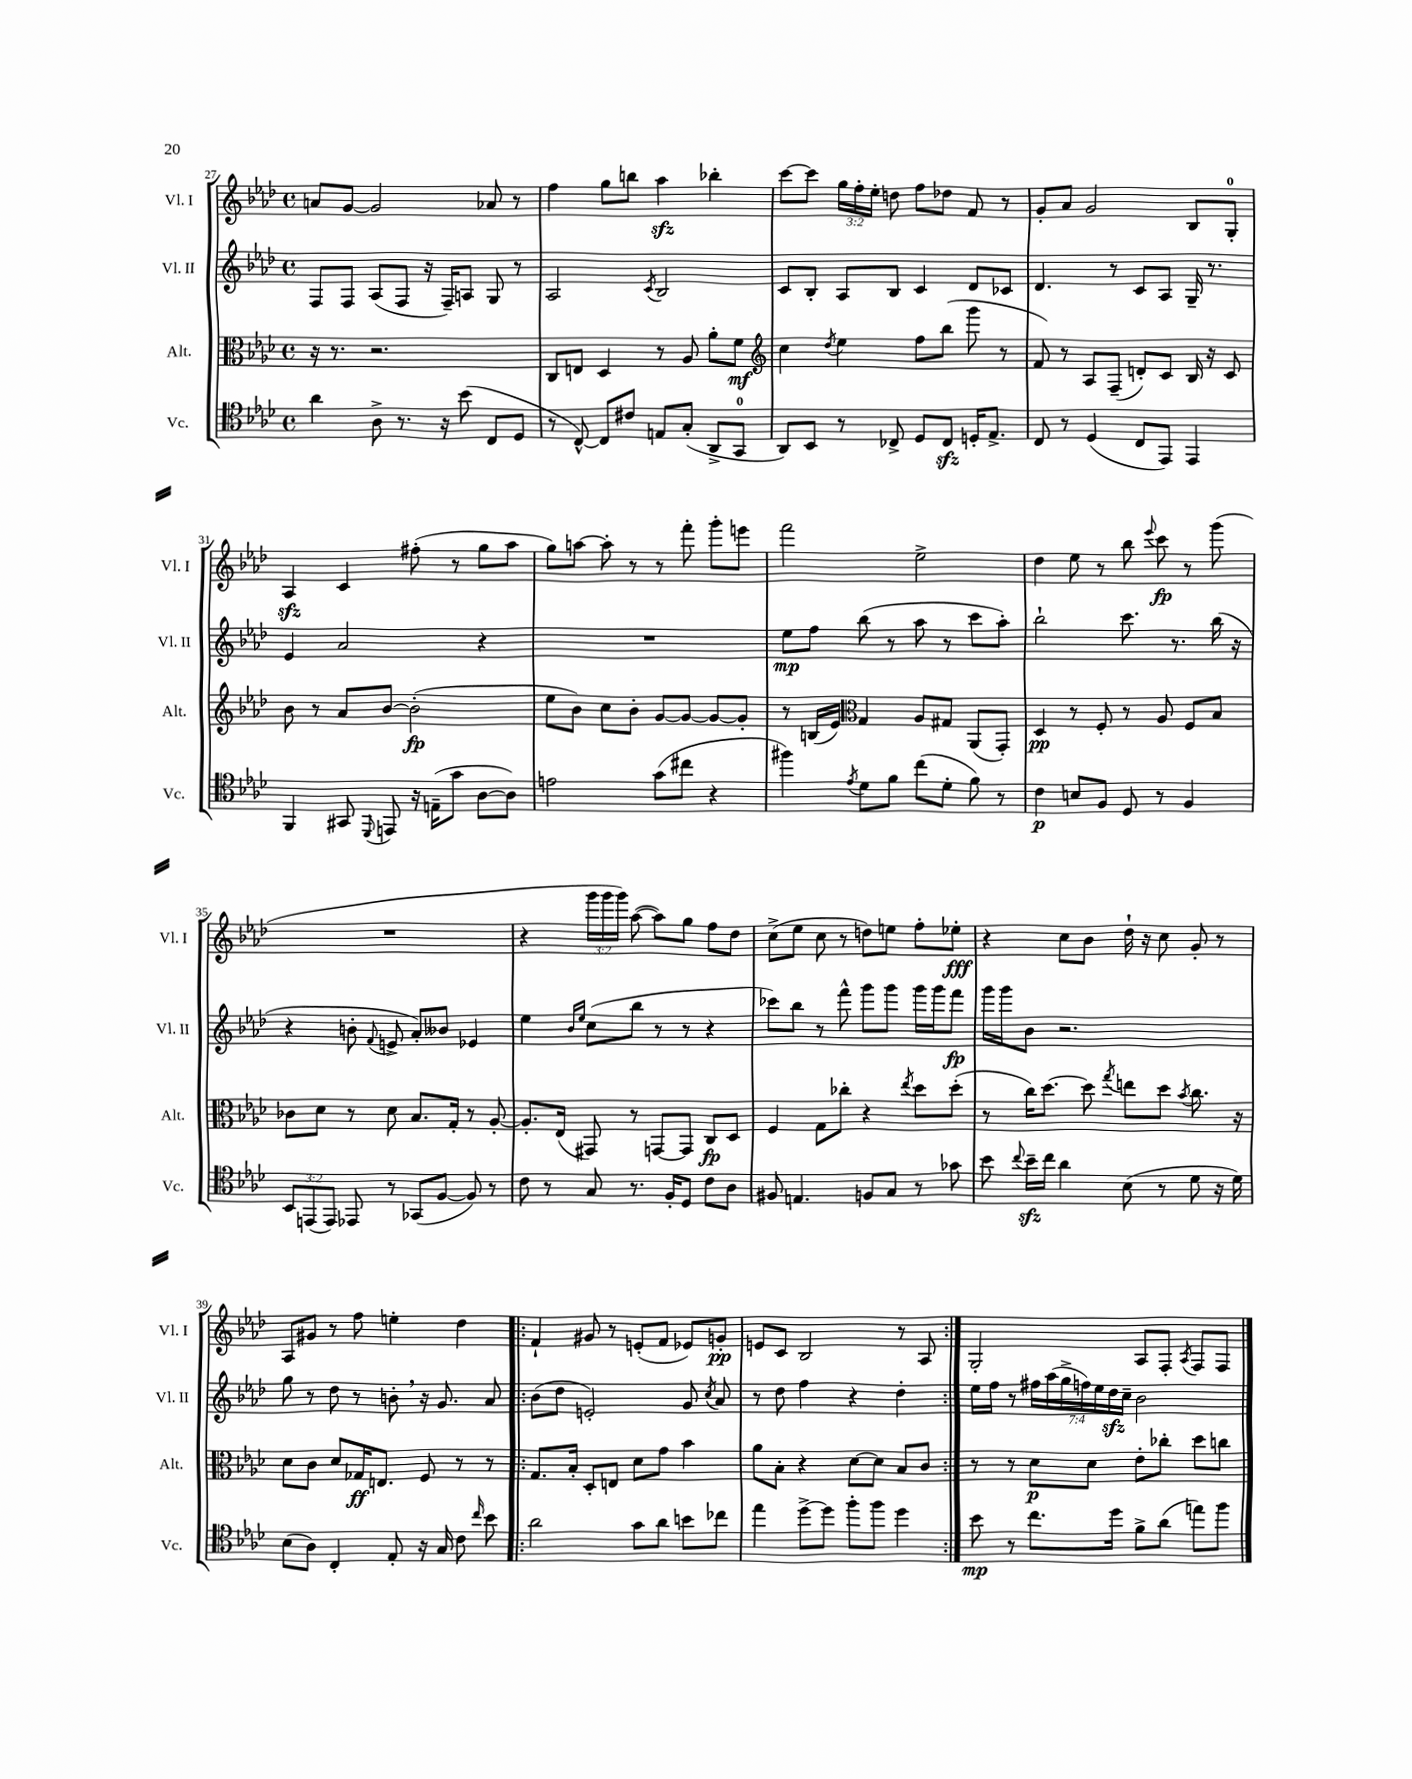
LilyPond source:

<<
\new StaffGroup <<
\new Staff = "s0" \with { instrumentName = "Vl. I" shortInstrumentName = "Vl. I" } {
    \clef treble \key aes \major \defaultTimeSignature \time 4/4 \override Staff.TupletNumber.text = #tuplet-number::calc-fraction-text
    \autoBeamOff a'8[ g'8]~ g'2 aes'8 r8 |
    f''4 g''8[ b''8] aes''4\sfz bes''4-. |
    c'''8[~ c'''8] \tuplet 3/2 { g''16[ f''16-. ees''16]-. } d''8 f''8[ des''8] f'8 r8 |
    g'8[-. aes'8] g'2 bes8[ g8]-0-. |
    aes4\sfz c'4 fis''8-.( r8 g''8[ aes''8] |
    g''8[) a''8]~ a''8-. r8 r8 f'''8-. g'''8[-. e'''8] |
    f'''2 ees''2-> |
    des''4 ees''8 r8 bes''8 \appoggiatura { ees'''8 } c'''8\fp r8 g'''8( |
    R1 |
    r4 \tuplet 3/2 { g'''16[ g'''16 g'''16]) } aes''8~( aes''8[) g''8] f''8[ des''8] |
    c''8[->( ees''8] c''8 r8 d''8[) e''8] f''8[-. ees''8]-.\fff |
    r4 c''8[ bes'8] des''16-! r16 c''8 g'8-. r8 |
    aes8[ gis'8] r8 f''8 e''4-. des''4 |
    \repeat volta 2 { f'4-! gis'8 r8 e'8[-.( f'8] ees'8[) g'8]-.\pp |
    e'8[ c'8] bes2 r8 aes8 | }
    g2-. aes8[ f8]-. \acciaccatura { aes8 } f8[ f8] \bar "|." |
}
\new Staff = "s1" \with { instrumentName = "Vl. II" shortInstrumentName = "Vl. II" } {
    \clef treble \key aes \major \defaultTimeSignature \time 4/4 \override Staff.TupletNumber.text = #tuplet-number::calc-fraction-text
    \autoBeamOff f8[ f8] aes8[( f8] r16 f16[--) a8] g8 r8 |
    aes2 \acciaccatura { c'8 } bes2 |
    c'8[ bes8]-. aes8[ bes8] c'4 des'8[ ces'8] |
    des'4. r8 c'8[ aes8] g16-- r8. |
    ees'4 aes'2 r4 |
    R1 |
    ees''8[\mp f''8] bes''8( r8 aes''8 r8 c'''8[ aes''8]-.) |
    bes''2-! c'''8. r8. bes''16( r16 |
    r4 b'8-. \appoggiatura { f'8 } e'8-> aes'8[-.) beses'8] ees'4 |
    ees''4 \grace { bes'16[ ees''16] } c''8[( bes''8] r8 r8 r4 |
    ces'''8[) bes''8] r8 f'''8-^ g'''8[ g'''8] g'''16[ g'''16 f'''8]\fp |
    g'''16[ g'''16 bes'8] r2. |
    g''8 r8 des''8 r8 b'8-. \breathe r16 g'8. aes'8 |
    \repeat volta 2 { bes'8[( des''8] e'2-.) g'8 \acciaccatura { c''8 } aes'8 |
    r8 des''8 f''4 r4 des''4-. | }
    ees''16[ f''16] r8 \tuplet 7/4 { fis''16[ aes''16( g''16-> f''16) ees''16 des''16\sfz c''16]-- } bes'2 \bar "|." |
}
\new Staff = "s2" \with { instrumentName = "Alt." shortInstrumentName = "Alt." } {
    \clef alto \key aes \major \defaultTimeSignature \time 4/4
    \autoBeamOff r16 r8. r2. |
    c8[ e8] des4 r8 aes8 aes'8[-. f'8]\mf |
    \clef treble c''4 \acciaccatura { des''8 } ees''4 f''8[ bes''8]( g'''8 r8 |
    f'8) r8 aes8[ f8]--( d'8[-.) c'8] bes16 r16 c'8 |
    bes'8 r8 aes'8[ bes'8]~ bes'2-.\fp( |
    ees''8[ bes'8]) c''8[ bes'8]-. g'8[~ g'8]~ g'8[~ g'8]-. |
    r8 b16[( ees'16]) \clef alto g4 aes8[ gis8] aes,8[( g,8]-.) |
    des4\pp r8 f8-. r8 aes8 f8[ bes8] |
    ces'8[ des'8] r8 des'8 bes8.[ g16]-. r8 aes8~-. |
    aes8.[-. ees16]( gis,8) r8 g,8[~ g,8] c8[\fp des8] |
    f4 g8[ ces''8]-. r4 \acciaccatura { ees''8 } des''8[ des''8]-.( |
    r8 c''16[) des''8.]~ des''8 \acciaccatura { g''8 } e''8[ des''8] \acciaccatura { bes'8 } c''8. r16 |
    des'8[ c'8] des'8[ ges16\ff e8.] f8 r8 r8 |
    \repeat volta 2 { g8.[ bes16]-. des8[-. e8] des'8[ g'8] bes'4 |
    aes'8[ bes8]-. r4 des'8[~ des'8] bes8[ c'8] | }
    r8 r8 des'8[\p des'8] ees'8[-. ces''8]-. des''8[ c''8] \bar "|." |
}
\new Staff = "s3" \with { instrumentName = "Vc." shortInstrumentName = "Vc." } {
    \clef tenor \key aes \major \defaultTimeSignature \time 4/4 \override Staff.TupletNumber.text = #tuplet-number::calc-fraction-text
    \autoBeamOff aes'4 aes8-> r8. r16 bes'8( c8[ des8] |
    r8 c8~-^) c8[ cis'8] e8[ g8]-.( aes,8[-> g,8]-0 |
    aes,8[) bes,8] r8 ces8-> des8[ ces8]\sfz d16[-. ees8.]-> |
    c8 r8 des4( c8[ ees,8]) ees,4 |
    f,4 gis,8 \appoggiatura { des,8 } e,8 r16 e16[--( g'8] aes8[~ aes8]) |
    e'2 g'8[( cis''8] r4 |
    fis''4) \acciaccatura { ees'8 } des'8[ f'8] c''8[( des'8]-. f'8) r8 |
    c'4\p b8[ f8] des8 r8 f4 |
    \tuplet 3/2 { bes,8[ e,8( e,8]) } ees,8 r8 ges,8[( f8]~ f8) r8 |
    c'8 r8 g8 r8. f16[-. des8] c'8[ aes8] |
    fis8 e4. f8[ g8] r8 ges'8 |
    bes'8 \appoggiatura { c''8 } bes'16[--\sfz c''16] aes'4 bes8( r8 des'8 r16 des'16) |
    bes8[( aes8]) c4-. ees8-. r16 g16 c'8 \grace { c''16 } bes'8 |
    \repeat volta 2 { aes'2 g'8[ aes'8] b'8[ ces''8] |
    ees''4 des''8[~-> des''8] f''8[-. f''8] des''4 | }
    bes'8\mp r8 c''8.[ des''16] f'8[-> aes'8]( e''8[) f''8] \bar "|." |
}
>>
>>
\layout { \context { \Score currentBarNumber = #27 } }
